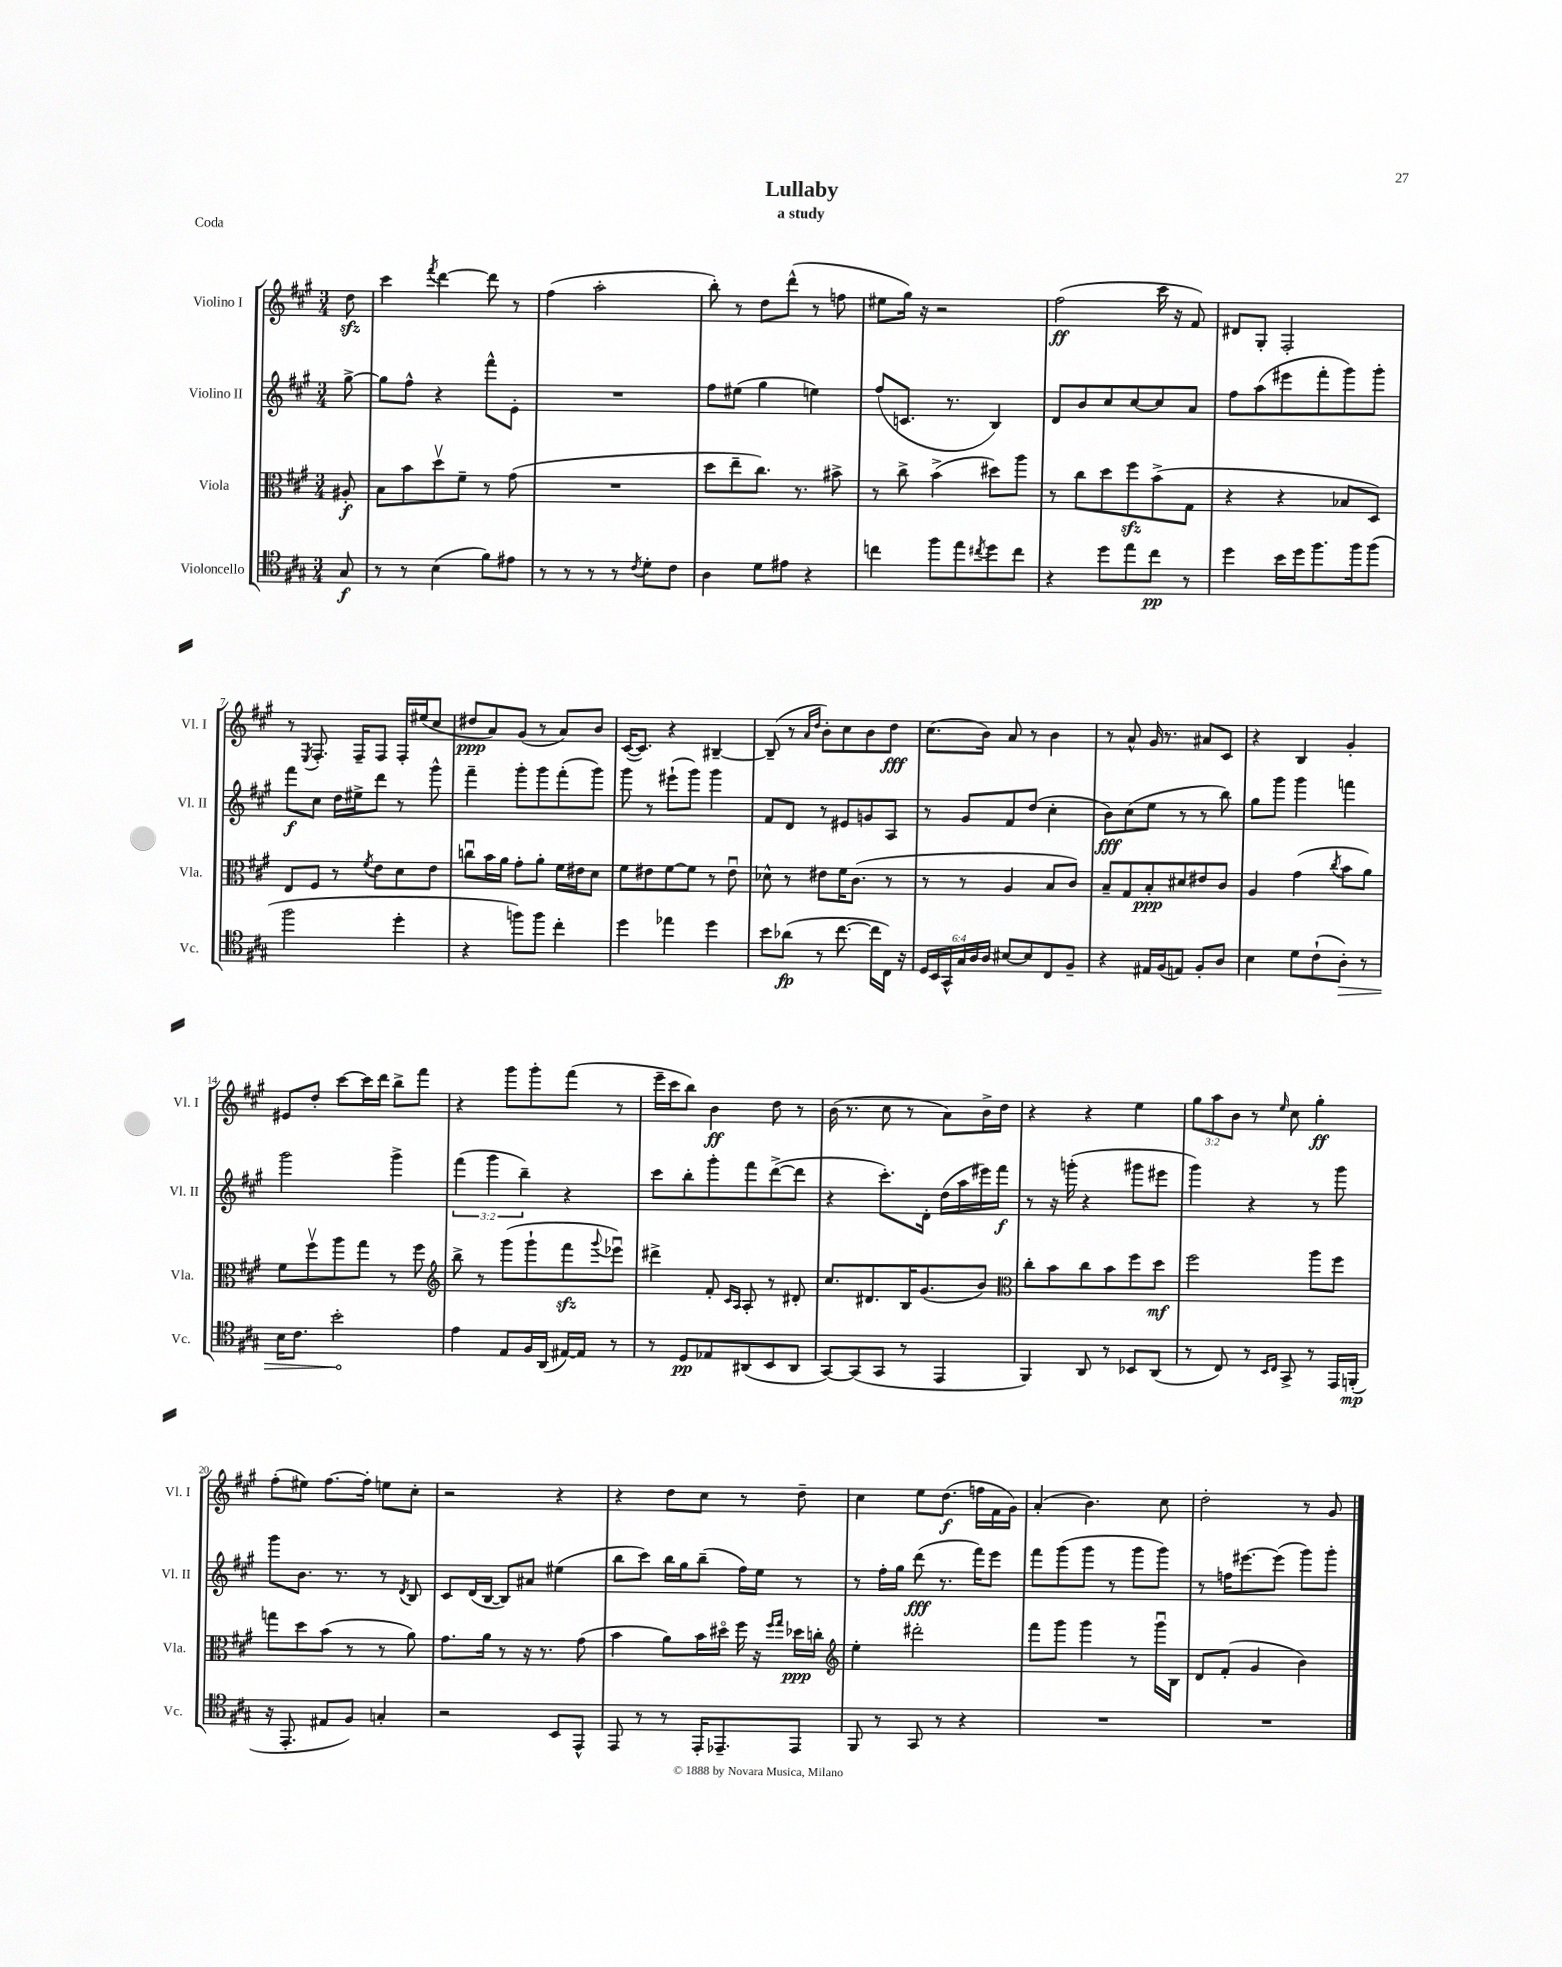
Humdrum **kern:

**kern	**kern	**kern	**kern
*staff4	*staff3	*staff2	*staff1
*clefC4	*clefC3	*clefG2	*clefG2
*k[f#c#g#]	*k[f#c#g#]	*k[f#c#g#]	*k[f#c#g#]
*M3/4	*M3/4	*M3/4	*M3/4
8G#	8A#'	[8gg#^	8dd
=	=	=	=
8r	8B	8gg#]	4ccc#
8r	8b	8ff#^^	.
.	.	.	8qfff#
(4B	8ddv	4r	[4ddd
.	8f#~	.	.
8f#)	8r	8fff#^^	8ddd]
8e#	(8g#	8e'	8r
=	=	=	=
8r	2.r	2.r	(4ff#
8r	.	.	.
8r	.	.	2aa'
8r	.	.	.
8qc#	.	.	.
8d'	.	.	.
8c#	.	.	.
=	=	=	=
4A	8dd	8ff#	8bb')
.	8ee~	(8ee#	8r
8d	8.cc#)	4gg#	8dd
8e#	.	.	(8ddd^^
.	8.r	.	.
4r	.	4ee)	8r
.	8b#^	.	8ff
=	=	=	=
4cc	8r	(8ff#	8ee#
.	8cc#^	8.c	16gg#)
.	.	.	16r
8ff#	(4b^	.	2r
.	.	8.r	.
8ee	.	.	.
8qcc#	.	.	.
8dd	8dd#)	4B)	.
8cc#	8aa	.	.
=	=	=	=
4r	8r	8d	(2ff#
.	8cc#	8b	.
8dd	8dd	8cc#	.
8ee	8ff#	[8cc#	.
8cc#	(8b^	8cc#]	16ccc#
.	.	.	16r
8r	8G#	8a	8f#)
=	=	=	=
4dd	4r	8ff#	8d#
.	.	(8aa	8G#'
16b	4r	8eee#	2F#'
16dd	.	.	.
8.ff#	.	8fff#'	.
.	8B-	8ggg#)	.
16ff#	.	.	.
(8ff#	8D)	8ggg#'	.
=	=	=	=
2ff#	8E	8fff#	8r
.	.	.	8qE
.	8F#	8cc#	8.F#'
.	8r	16dd	.
.	.	16ee#^	16F#~
.	8qf#	.	.
.	8e	8ddd	8F#
4dd'	8d	8r	16F#'
.	.	.	(16ee#
.	8e	8ggg#^^	8cc#
=	=	=	=
4r	8ccu	4fff#~	8dd#
.	16b	.	8a)
.	16a	.	.
8ff)	8g#'	8ggg#'	(8g#
8ff	8a'	8ggg#	8r
4cc#'	16f#	(8fff#'	8a)
.	16e#	.	.
.	8d	8ggg#)	8b
=	=	=	=
4dd	8f#	8ggg#	([16c#
.	.	.	8.c#])
.	8e#	8r	.
4ee-	[8f#	(8eee#`	4r
.	8f#]	8ggg#)	.
4dd	8r	4ggg#	[4B#~
.	8e#u	.	.
=	=	=	=
8b	8d-^^	8f#	(8B#~]
(8a-	8r	8d	8r
.	.	.	16qqa
.	.	.	16qqdd
8r	8e#	8r	8b')
[8.cc#	16f#	8e#	8cc#
.	(8.c#	.	.
.	.	8g	8b
16cc#]	.	.	.
16C#)	8r	8A	8dd
16r	.	.	.
=	=	=	=
24D	8r	8r	(8.cc#
24BB	.	.	.
24GG#^^	.	.	.
24G#	8r	8g#	.
24A	.	.	.
.	.	.	16b)
24A	.	.	.
[8B#	4A	8f#	8a
8B#]	.	(8dd	8r
8C#	8B	4cc#'	4b
8F#~	8c#)	.	.
=	=	=	=
4r	8B~	8b)	8r
.	8G#	(8cc#	8a^^
16E#	8B'	8ee	16g#
(16F#	.	.	8.r
8E)	8d#	8r	.
8F#'	8e#	8r	8a#
8A	8c#	8bb)	8c#
=	=	=	=
4B	4A	8gg#	4r
.	.	8ggg#	.
8d	(4g#	4ggg#	4B
(8c#`	.	.	.
.	8qcc#	.	.
8A')	8b	4fff	4g#'
8r	8a)	.	.
=	=	=	=
16B	8f#	2ggg#	8e#
8.c#	.	.	.
.	8ff#v	.	8dd'
2b'	8aa	.	[8ccc#
.	8gg#	.	16ccc#]
.	.	.	16ddd
.	8r	4ggg#^	8bb^
.	8ff#	.	8fff#
=	=	=	=
*	*clefG2	*	*
4e	8bb^	(6fff#	4r
.	8r	.	.
.	.	6ggg#	.
8E	(8ggg#	.	8ggg#
.	.	6bb~)	.
16F#	8ggg#`	.	8ggg#'
(16AA	.	.	.
[16E#)	8fff#	4r	(8fff#
16E#]	.	.	.
.	8qqggg#	.	.
8r	8eee-u)	.	8r
=	=	=	=
8r	4ddd#^	8ccc#	16eee~
.	.	.	16ccc#
8D	.	8bb'	8bb)
8E-	8f#'	8ggg#'	4b
.	16qqc#	.	.
.	16qqA	.	.
(8AA#	8A'	8fff#	.
8BB	8r	([8ddd^	8dd
8AA#	8d#'	8ddd]	8r
=	=	=	=
[8GG#)	8.cc#	4r	(16b
.	.	.	8.r
(8GG#]	.	.	.
.	8.d#	.	.
8GG#	.	8.ccc#')	8cc#
8r	16B	.	8r
.	(8.g#	16d'	.
4EE	.	(16dd	8a)
.	.	16aa	.
.	8b)	16eee#)	16b^
.	.	16fff#	16dd
=	=	=	=
*	*clefC3	*	*
4FF#)	8cc#'	8r	4r
.	8b	16r	.
.	.	(16ggg'	.
8AA	8cc#	4r	4r
8r	8b	.	.
8BB-	8ff#	8ggg#	4ee
(8AA	8dd	8eee#	.
=	=	=	=
8r	2ff#	4ggg#)	12gg#
.	.	.	12aa
8C#)	.	.	.
.	.	.	12b
8r	.	4r	8r
16qqBB	.	.	.
16qqC#	.	.	16qqee
8GG#^	.	.	8cc#
8r	8aa	8r	4gg#'
16EE	8ff#	8ggg#	.
(16FF'	.	.	.
=	=	=	=
16r	8gg	8ggg#	(8ff#'
8.EE'	.	.	.
.	8dd	8.b	8ee#)
8E#	(8b	.	[8.ff#
.	.	8.r	.
8F#)	8r	.	.
.	.	.	16ff#']
4G'	8r	8r	8ee
.	.	8qd	.
.	8a)	8B	8cc#'
=	=	=	=
2r	8.g#	8c#	2r
.	.	(16d	.
.	16a	[16B	.
.	8r	8B])	.
.	16r	8a#	.
.	8.r	.	.
8BB	.	(4ee#	4r
8EE^^	(8g#	.	.
=	=	=	=
8EE	4b	8bb	4r
8r	.	8ccc#)	.
8r	8a)	16bb	8dd
.	.	16gg#	.
16EE'	16b	(8bb~	8cc#
8.EE-~	16dd#o	.	.
.	16ff#	16ff#)	8r
.	16r	16ee	.
.	16qqff#	.	.
.	16qqgg#	.	.
8EE-	16dd-	8r	8dd~
.	16cc'	.	.
=	=	=	=
*	*clefG2	*	*
8FF#	4ee'	8r	4cc#
8r	.	16ff#'	.
.	.	16gg#	.
8GG#	2ddd#'	(8ddd	8ee
8r	.	8.r	(8.dd
4r	.	.	.
.	.	16fff#)	16ff
.	.	8eee	16f#
.	.	.	16g#)
=	=	=	=
2.r	8fff#	8fff#	(4a'
.	8ggg#	(8ggg#	.
.	4ggg#	8ggg#	4.b)
.	.	8r	.
.	8r	8ggg#	.
.	16ggg#u	8ggg#)	8cc#
.	16B	.	.
=	=	=	=
2.r	8d	8r	2dd'
.	(8f#'	16ff	.
.	.	[8.eee#	.
.	4g#	.	.
.	.	(8eee#]	.
.	4b)	8ggg#)	8r
.	.	8ggg#'	8g#
==	==	==	==
*-	*-	*-	*-
